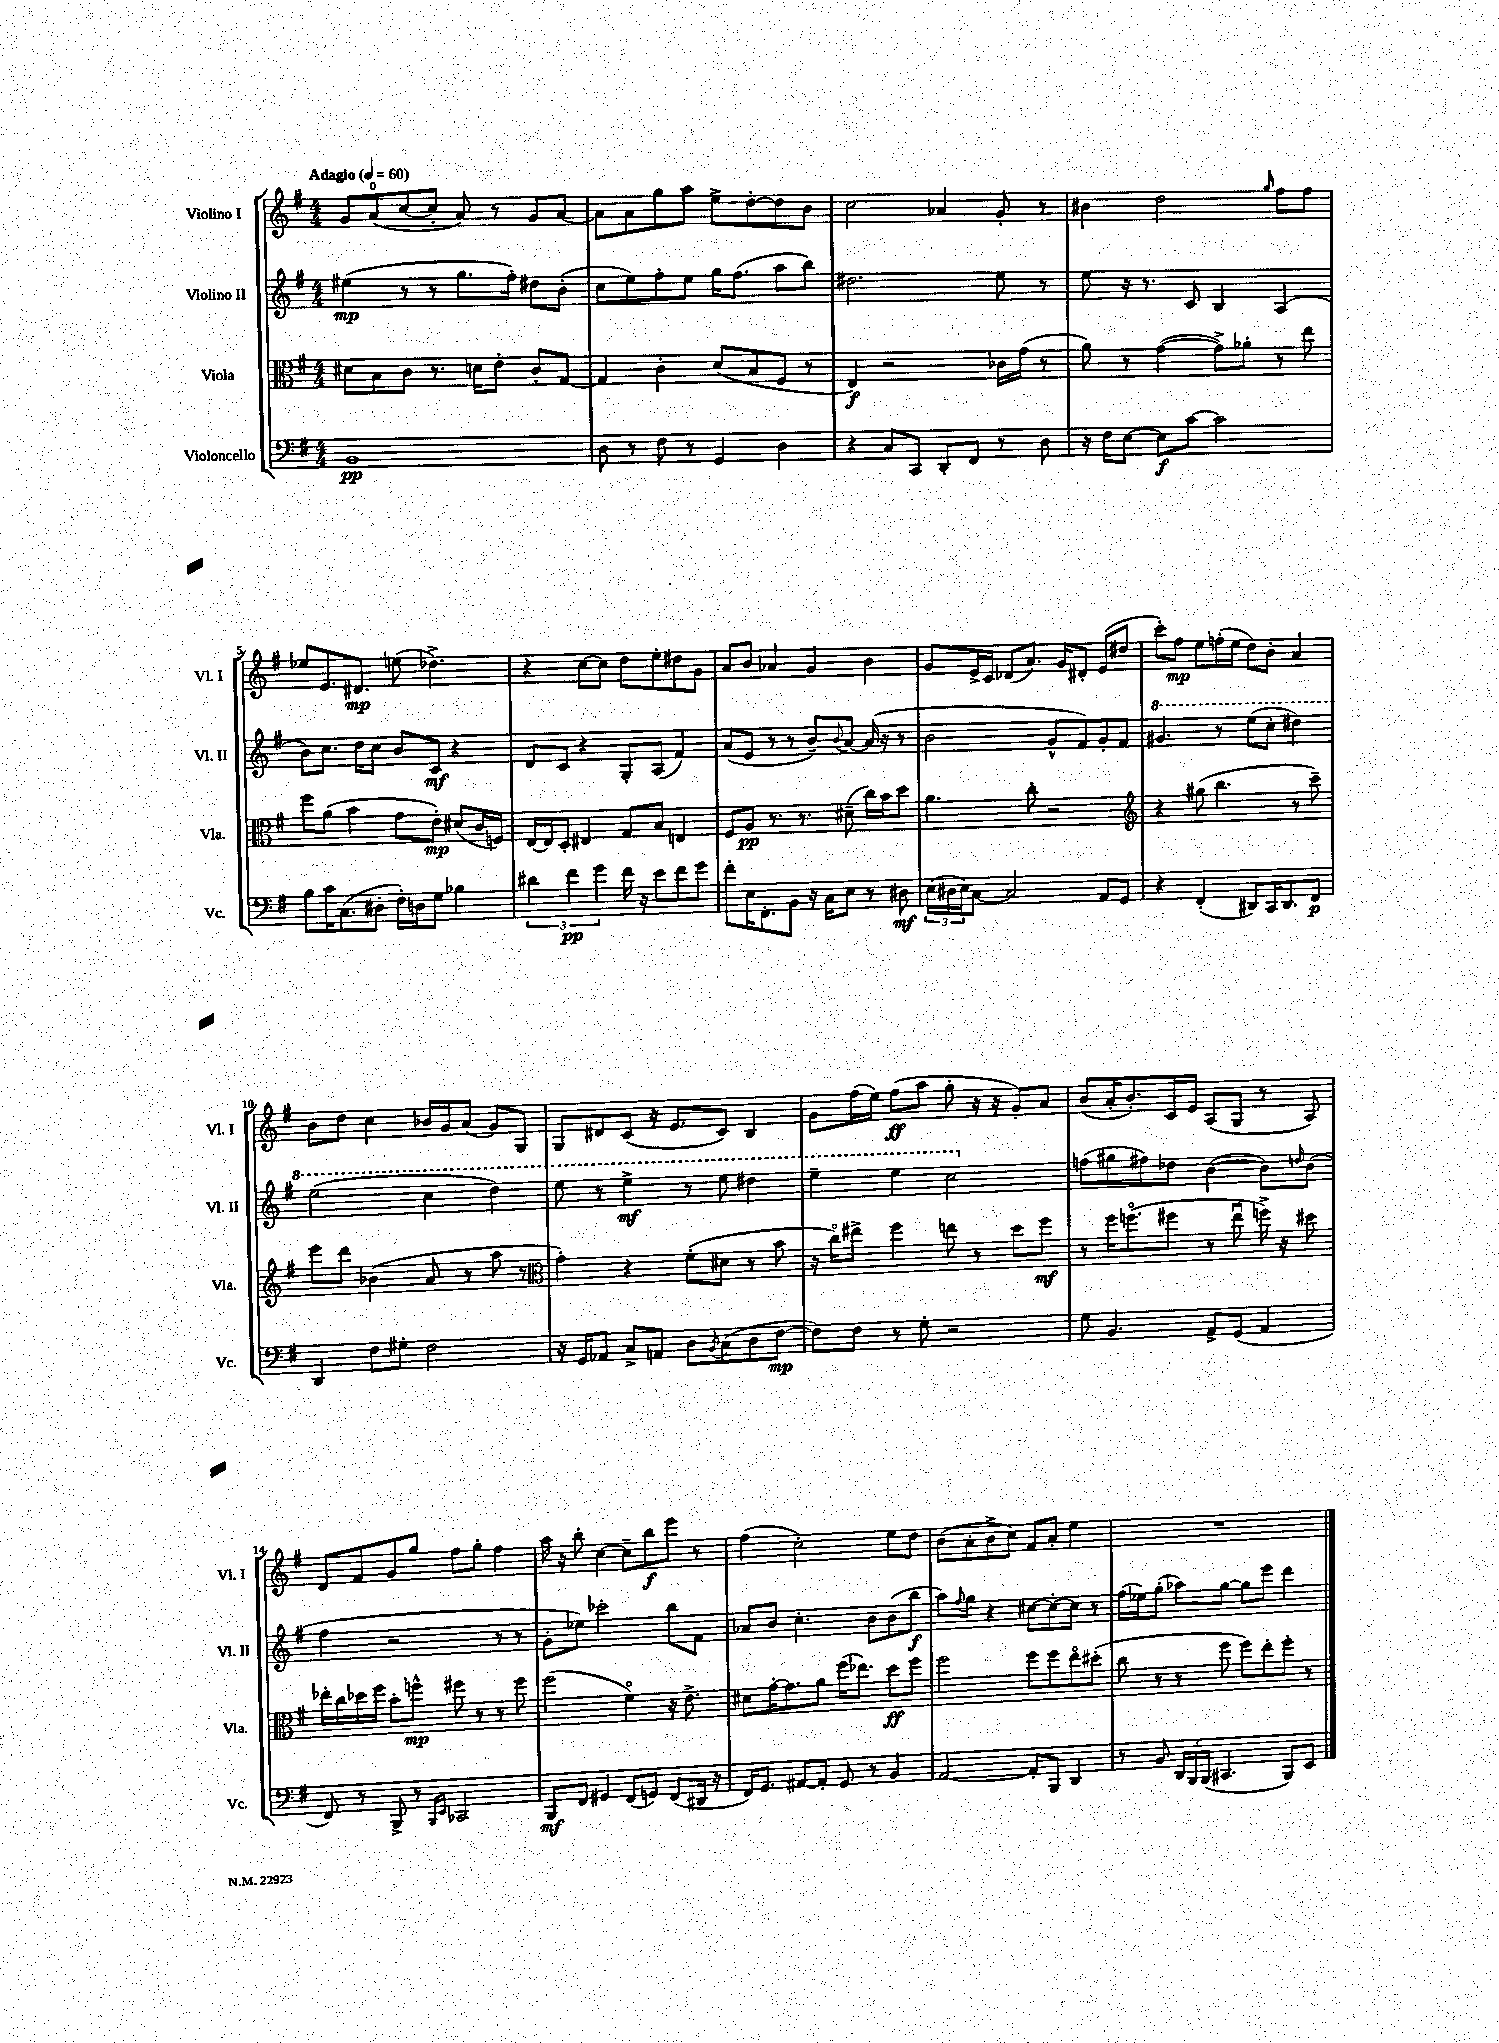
<<
\new StaffGroup <<
\new Staff = "s0" \with { instrumentName = "Violino I" shortInstrumentName = "Vl. I" } {
    \clef treble \key g \major \numericTimeSignature \time 4/4 \tempo "Adagio" 4 = 60
    g'8 a'8-0( c''8~ c''8-. a'8) r8 g'8 a'8~ |
    a'8 a'8 g''8 a''8 e''8-> d''8~-. d''8 b'8 |
    c''2 aes'4 g'8-. r8 |
    bis'4 d''2 \grace { g''16 } fis''8 fis''8 |
    ees''8 e'8. dis'8.\mp e''8( des''4.->) |
    r4 c''8~ c''8 d''8 e''8-. dis''8 g'8 |
    a'8 b'8 aes'4 g'4 b'4 |
    g'8 e'16-> c'16 des'8( a'8.) g'16 dis'8-. e'8( dis''8 |
    c'''8-.) fis''8\mp e''8 f''16-.( e''16 d''8) b'8-. a'4 |
    b'8 d''8 c''4 bes'16 g'16 a'8( g'8) g8 |
    g8 dis'8 c'8( r16 e'8. c'8) b4 |
    g'8 fis''16( e''16) fis''8\ff( a''8 g''8-. r16 r16 g'8-.) a'8 |
    b'8( a'16-. b'8.-.) c'16 e'16 a8( g8 r8 a8) |
    d'8 fis'8 g'8 g''8 fis''8 g''8-. fis''4 |
    a''16 r16 b''8-. c''4~ c''8-- b''8\f e'''8 r8 |
    fis''4( c''2-.) e''8 d''8 |
    b'8( a'8-. b'8-> c''8) fis'8 a'8-. e''4 |
    R1 \bar "|." |
}
\new Staff = "s1" \with { instrumentName = "Violino II" shortInstrumentName = "Vl. II" } {
    \clef treble \key g \major \numericTimeSignature \time 4/4
    eis''4\mp( r8 r8 g''8. fis''16-.) dis''8 b'8-.( |
    c''8 e''8) fis''8-. e''8 g''16 fis''8.( a''8 b''8) |
    dis''2. e''8 r8 |
    e''8 r16 r8. c'8 b4 a4( |
    b'8) c''8. d''16 c''8 b'8 c'8\mf r4 |
    d'8 c'8 r4 g8-. a8( fis'4) |
    a'8( e'8 r8 r8 b'8--) \appoggiatura { b'8 } a'8~ a'16( r16 r8 |
    b'2 g'8-^ fis'8) g'8-. fis'8 |
    \ottava #1 gis''4. r8 e'''8( c'''8-. dis'''4) |
    e'''2( c'''4 d'''4) |
    e'''8 r8 e'''4->\mf r8 e'''8 dis'''4 |
    e'''4-- e'''4 c'''2 \ottava #0 |
    f''8( gis''8 fis''8) des''8 b'4~( b'8) \grace { d''16 } b'8( |
    fis''4 r2 r8 r8 |
    g'8-. ees''8) ces'''2-. b''8 fis'8 |
    aes'8 b'8 c''4.-. b'8 b'8( b''8\f |
    a''8) \appoggiatura { fis''8 } g''8 r4 cis''8~ cis''8~-. cis''8 r8 |
    fis''16( ees''16) g''8-.( aes''8) g''8~ g''8 e'''8 d'''4 \bar "|." |
}
\new Staff = "s2" \with { instrumentName = "Viola" shortInstrumentName = "Vla." } {
    \clef alto \key g \major \numericTimeSignature \time 4/4
    dis'8 b8 c'8 r8. d'16 e'8-. c'8-. g8~ |
    g4 c'4-. d'8( b8 fis8 r8 |
    e4\f) r2 ces'16 g'16( r8 |
    a'8) r8 g'4~( g'8->) aes'8-. r8 e''8 |
    fis''8 a'8( b'4 g'8 e'8-.\mp) dis'8( c'16 f16) |
    e16~ e16 d8-. eis4 g8 b8 e4 |
    fis8 a8\pp r8. r8. dis'8--( c''16) b'16 d''8 |
    a'4. c''8-. r2 |
    \clef treble r4 gis''8( b''4. r8 c'''8--) |
    e'''8 d'''8 bes'4( a'8 r8 a''8 r8 |
    \clef alto g'4-.) r4 fis'8-.( dis'8 r8 b'8 |
    r16 c''16\flageolet) eis''8-> fis''4 e''8 r8 d''8 fis''8\mf |
    r8 fis''16 f''8.\flageolet( fis''8 r8 e''8\downbow f''16->) r16 dis''8 |
    ees''16-. c''16 des''16 fis''16 b'8-. f''8-^\mp fis''8 r8 r8 fis''8 |
    fis''2( fis'4\flageolet) r16 e'8.-> |
    dis'8 g'16~-. g'8. a'8 fis''16( ees''8.) d''8\ff fis''8 |
    fis''2 fis''8 fis''8 e''8\flageolet dis''8-.( |
    c''8 r8 r8 fis''8 fis''8) e''8-. fis''8-. r8 \bar "|." |
}
\new Staff = "s3" \with { instrumentName = "Violoncello" shortInstrumentName = "Vc." } {
    \clef bass \key g \major \numericTimeSignature \time 4/4
    b,1\pp |
    d8 r8 fis8 r8 g,4 d4 |
    r4 c8 c,8 d,8-. fis,8 r8 d8 |
    r16 fis16 e8~ e8\f c'8~ c'2 |
    b8 c'16 c8.( dis8-. fis16-.) d16 g8 bes4 |
    \tuplet 3/2 { dis'4 fis'4\pp g'4 } fis'16 r16 e'8 fis'8 g'8 |
    fis'8-. e16 fis,8.-. b,8 r16 c16 e8 r8 dis8\mf |
    \tuplet 3/2 { e16( dis16 e16) } c8~ c2 a,8 g,8 |
    r4 fis,4-.( dis,8) c,16 dis,8. fis,8\p |
    d,4 fis8 gis8-. fis2 |
    r16 g,16 aes,8 c8-> a,8 d8 \acciaccatura { b,8 } c8( d8 fis8~\mp |
    fis8) fis8 r8 g8-. r2 |
    g8 b,4. a,8-> g,8( a,4 |
    fis,8) r8 b,,8-> r8 \grace { b,,16 e,16 } ces,2 |
    b,,8\mf fis,8 gis,4 fis,8( g,8) fis,8( dis,16 r16 |
    fis,16) g,8. ais,8~ ais,8-. g,8 r8 b,4 |
    a,2~ a,8-. b,,8 d,4 |
    r8 b,8 \tuplet 3/2 { d,16 b,,16 b,,16( } cis,4. b,,8) e,8 \bar "|." |
}
>>
>>
